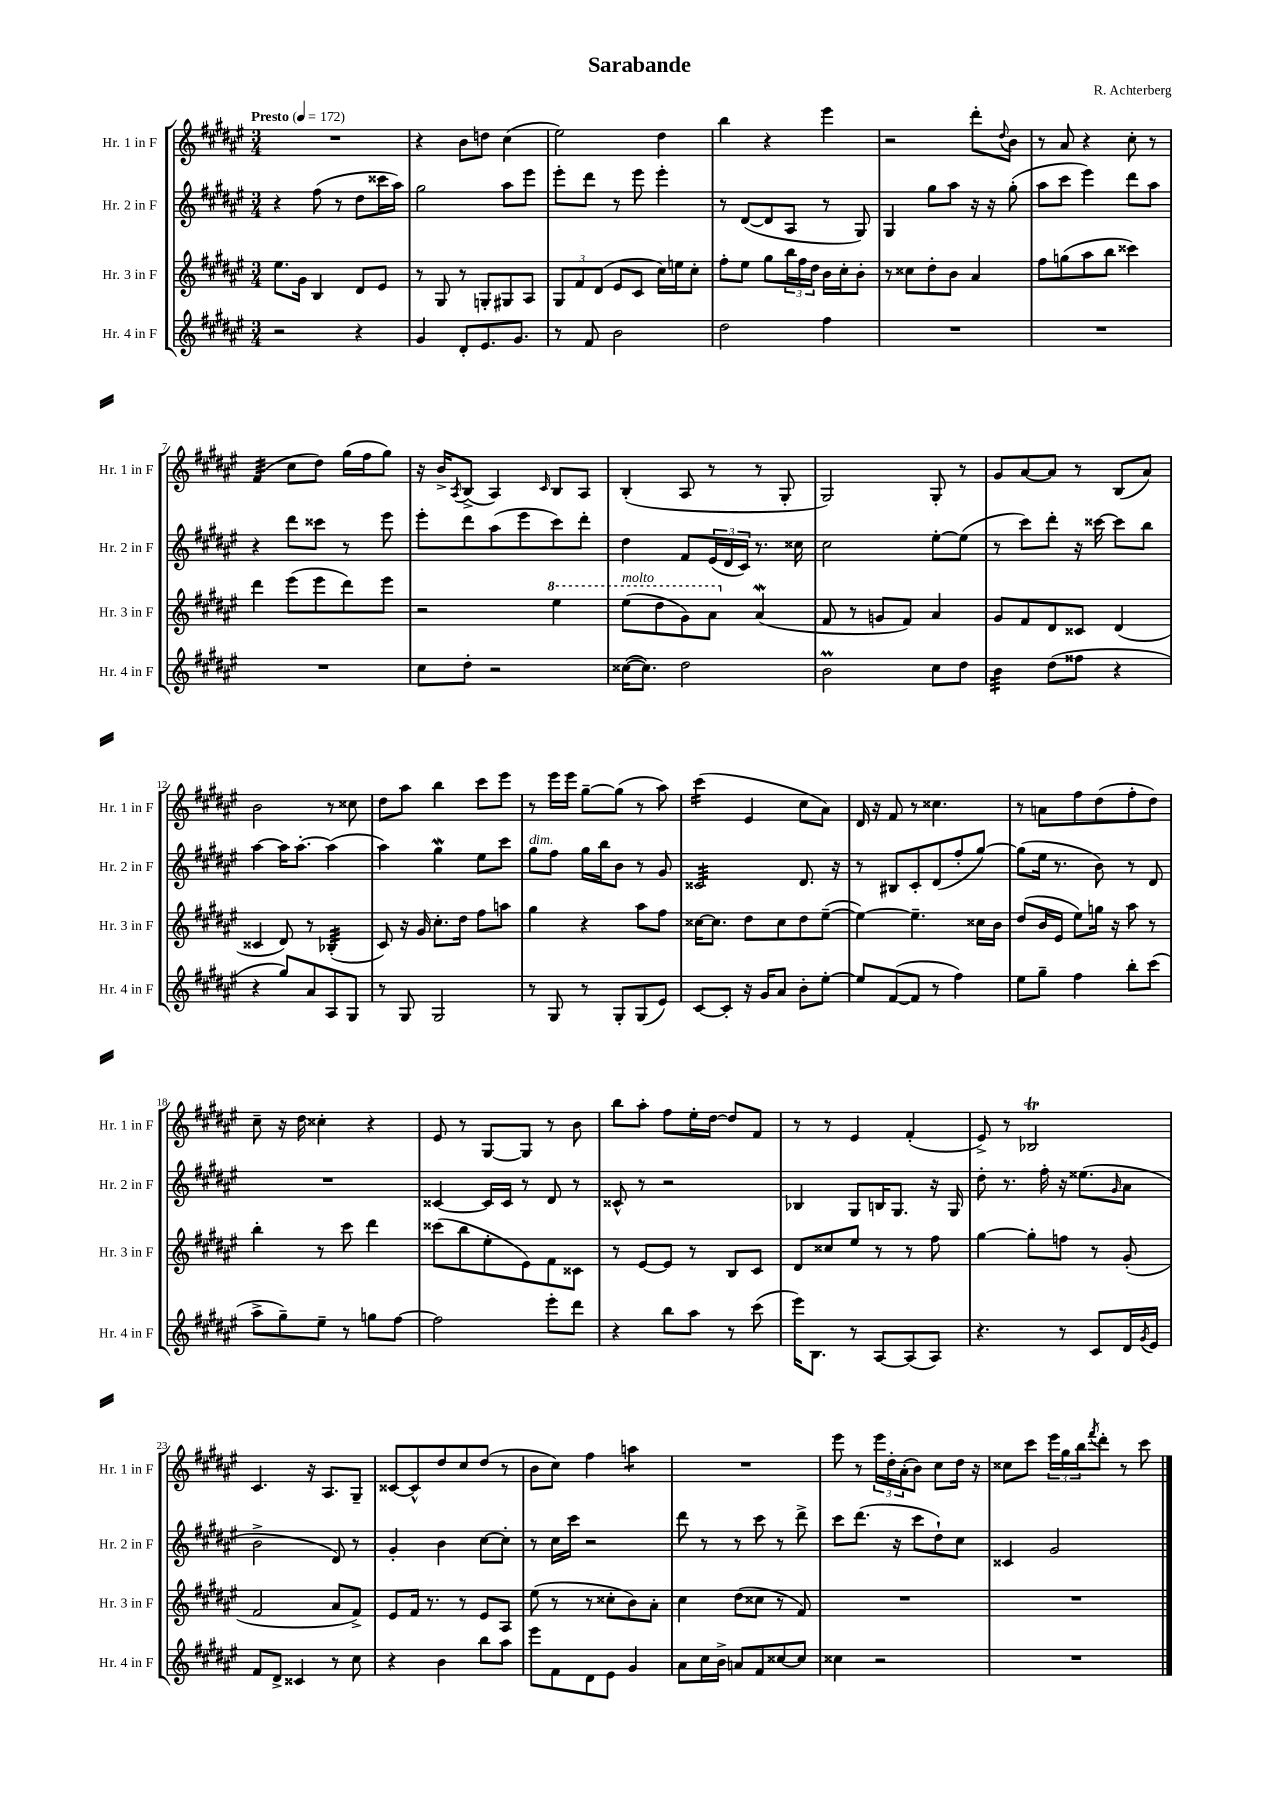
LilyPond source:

\header { title = "Sarabande" composer = "R. Achterberg" }
<<
\new StaffGroup <<
\new Staff = "s0" \with { instrumentName = "Hr. 1 in F" shortInstrumentName = "Hr. 1 in F" } {
    \clef treble \key fis \major \numericTimeSignature \time 3/4 \tempo "Presto" 4 = 172
    R2. |
    r4 b'8 d''8 cis''4( |
    eis''2) dis''4 |
    b''4 r4 eis'''4 |
    r2 dis'''8-. \appoggiatura { dis''8 } b'8 |
    r8 ais'8 r4 cis''8-. r8 |
    fis'4:32( cis''8 dis''8) gis''16( fis''16 gis''8) |
    r16 b'16-> \acciaccatura { ais8 } b8->( ais4) \grace { cis'16 } b8 ais8 |
    b4-.( ais8 r8 r8 gis8-. |
    gis2) gis8-. r8 |
    gis'8 ais'8~ ais'8 r8 b8( ais'8) |
    b'2 r8 cisis''8 |
    dis''8 ais''8 b''4 cis'''8 eis'''8 |
    r8 eis'''16 eis'''16 gis''8~-- gis''8( r8 ais''8) |
    cis'''4:16( eis'4 cis''8 ais'8) |
    dis'16 r16 fis'8 r8 cisis''4. |
    r8 a'8 fis''8 dis''8( fis''8-. dis''8) |
    cis''8-- r16 dis''16 cisis''4-. r4 |
    eis'8 r8 gis8~ gis8 r8 b'8 |
    b''8 ais''8-. fis''8 eis''16-. dis''16~ dis''8 fis'8 |
    r8 r8 eis'4 fis'4-.( |
    eis'8->) r8 bes2\trill |
    cis'4. r16 ais8. gis8-- |
    cisis'8~ cisis'8-^ dis''8 cis''8 dis''8( r8 |
    b'8 cis''8) fis''4 a''4:8 |
    R2. |
    eis'''8 r8 \tuplet 3/2 { eis'''16 dis''16-. ais'16-.( } b'8) cis''8 dis''16 r16 |
    cisis''8 cis'''8 \tuplet 3/2 { eis'''16 gis''16 b''16 } \acciaccatura { fis'''8 } dis'''8-. r8 cis'''8 \bar "|." |
}
\new Staff = "s1" \with { instrumentName = "Hr. 2 in F" shortInstrumentName = "Hr. 2 in F" } {
    \clef treble \key fis \major \numericTimeSignature \time 3/4
    r4 fis''8( r8 dis''8 cisis'''16 ais''16) |
    gis''2 ais''8 eis'''8 |
    eis'''8-. dis'''8 r8 eis'''8 eis'''4-. |
    r8 dis'8~( dis'8 ais8 r8 gis8) |
    gis4 gis''8 ais''8 r16 r16 gis''8-.( |
    ais''8 cis'''8 eis'''4) dis'''8 ais''8 |
    r4 dis'''8 cisis'''8 r8 eis'''8 |
    eis'''8-. dis'''8 ais''8( eis'''8 cis'''8) dis'''8-. |
    dis''4 fis'8 \tuplet 3/2 { eis'16( dis'16 cis'16) } r8. cisis''16 |
    cis''2 eis''8~-. eis''8( |
    r8 cis'''8) dis'''8-. r16 cisis'''16~ cisis'''8 b''8 |
    ais''4~ ais''16 ais''8.~-. ais''4( |
    ais''4) gis''4\mordent eis''8 cis'''8 |
    gis''8^\markup { \italic "dim." } fis''8 gis''16 b''16 b'8 r8 gis'8 |
    cisis'2:32 dis'8. r16 |
    r8 bis8 cis'8-. dis'8( fis''8-. gis''8~) |
    gis''8( eis''16 r8. b'8) r8 dis'8 |
    R2. |
    cisis'4~ cisis'16 cisis'16 r8 dis'8 r8 |
    cisis'8-^ r8 r2 |
    bes4 gis8 b16 gis8. r16 gis16 |
    dis''8-. r8. fis''16-. r16 eisis''8.( \grace { gis'16 } ais'8 |
    b'2-> dis'8) r8 |
    gis'4-. b'4 cis''8~ cis''8-. |
    r8 cis''16 cis'''16 r2 |
    dis'''8 r8 r8 cis'''8 r8 dis'''8-> |
    cis'''8 dis'''8.( r16 cis'''8 dis''8-!) cis''8 |
    cisis'4 gis'2 \bar "|." |
}
\new Staff = "s2" \with { instrumentName = "Hr. 3 in F" shortInstrumentName = "Hr. 3 in F" } {
    \clef treble \key fis \major \numericTimeSignature \time 3/4
    eis''8. gis'16 b4 dis'8 eis'8 |
    r8 gis8 r8 g8-. gis8 ais8 |
    \tuplet 3/2 { gis8 fis'8 dis'8( } eis'8 cis'8 cis''16) e''16 cis''8-. |
    fis''8-. eis''8 gis''8 \tuplet 3/2 { b''16 fis''16 dis''16 } b'16 cis''16-. b'8-. |
    r8 cisis''8 dis''8-. b'8 ais'4 |
    fis''8 g''8( ais''8 b''8 cisis'''4) |
    dis'''4 eis'''8( eis'''8 dis'''8) eis'''8 |
    r2 \ottava #1 eis'''4 |
    eis'''8^\markup { \italic "molto" }( dis'''8 gis''8) ais''8 \ottava #0 ais'4\mordent( |
    fis'8 r8 g'8 fis'8) ais'4 |
    gis'8 fis'8 dis'8 cisis'8 dis'4( |
    cisis'4 dis'8) r8 bes4:32-.( |
    cis'8) r16 gis'16 cis''8.-. dis''16 fis''8 a''8 |
    gis''4 r4 ais''8 fis''8 |
    cisis''16~ cisis''8. dis''8 cisis''8 dis''8 eis''8~--( |
    eis''4~) eis''4.-- cisis''16 b'16 |
    dis''8( b'16 eis'16 eis''8) g''16 r16 ais''8 r8 |
    b''4-. r8 cis'''8 dis'''4 |
    cisis'''8( b''8 eis''8-. eis'8) fis'8 cisis'8 |
    r8 eis'8~ eis'8 r8 b8 cis'8 |
    dis'8 cisis''8 eis''8 r8 r8 fis''8 |
    gis''4~ gis''8-. f''8 r8 gis'8-.( |
    fis'2 ais'8 fis'8->) |
    eis'8 fis'16 r8. r8 eis'8 ais8 |
    eis''8( r8 r8 cisis''8-. b'8) ais'8-. |
    cis''4 dis''8( cisis''8 r8 fis'8) |
    R2. |
    R2. \bar "|." |
}
\new Staff = "s3" \with { instrumentName = "Hr. 4 in F" shortInstrumentName = "Hr. 4 in F" } {
    \clef treble \key fis \major \numericTimeSignature \time 3/4
    r2 r4 |
    gis'4 dis'8-. eis'8. gis'8. |
    r8 fis'8 b'2 |
    dis''2 fis''4 |
    R2. |
    R2. |
    R2. |
    cis''8 dis''8-. r2 |
    cisis''16~( cisis''8.) dis''2 |
    b'2\prall cis''8 dis''8 |
    b'4:32 dis''8( fisis''8 r4 |
    r4 gis''8) ais'8 ais8 gis8 |
    r8 gis8 gis2 |
    r8 gis8 r8 gis8-. gis8( eis'8) |
    cis'8~ cis'8-. r16 gis'16 ais'8 b'8-. eis''8~-. |
    eis''8 fis'8~( fis'8 r8 fis''4) |
    eis''8 gis''8-- fis''4 b''8-. cis'''8( |
    ais''8-> gis''8--) eis''8-- r8 g''8 fis''8~ |
    fis''2 eis'''8-. dis'''8 |
    r4 b''8 ais''8 r8 cis'''8( |
    eis'''16) b8. r8 ais8~ ais8( ais8) |
    r4. r8 cis'8 dis'16 \acciaccatura { gis'8 } eis'16 |
    fis'8 dis'8-> cisis'4 r8 cis''8 |
    r4 b'4 b''8 ais''8 |
    eis'''8 fis'8 dis'8 eis'8 gis'4 |
    ais'8 cis''16 b'16-> a'8 fis'8 cisis''8~ cisis''8 |
    cisis''4 r2 |
    R2. \bar "|." |
}
>>
>>
